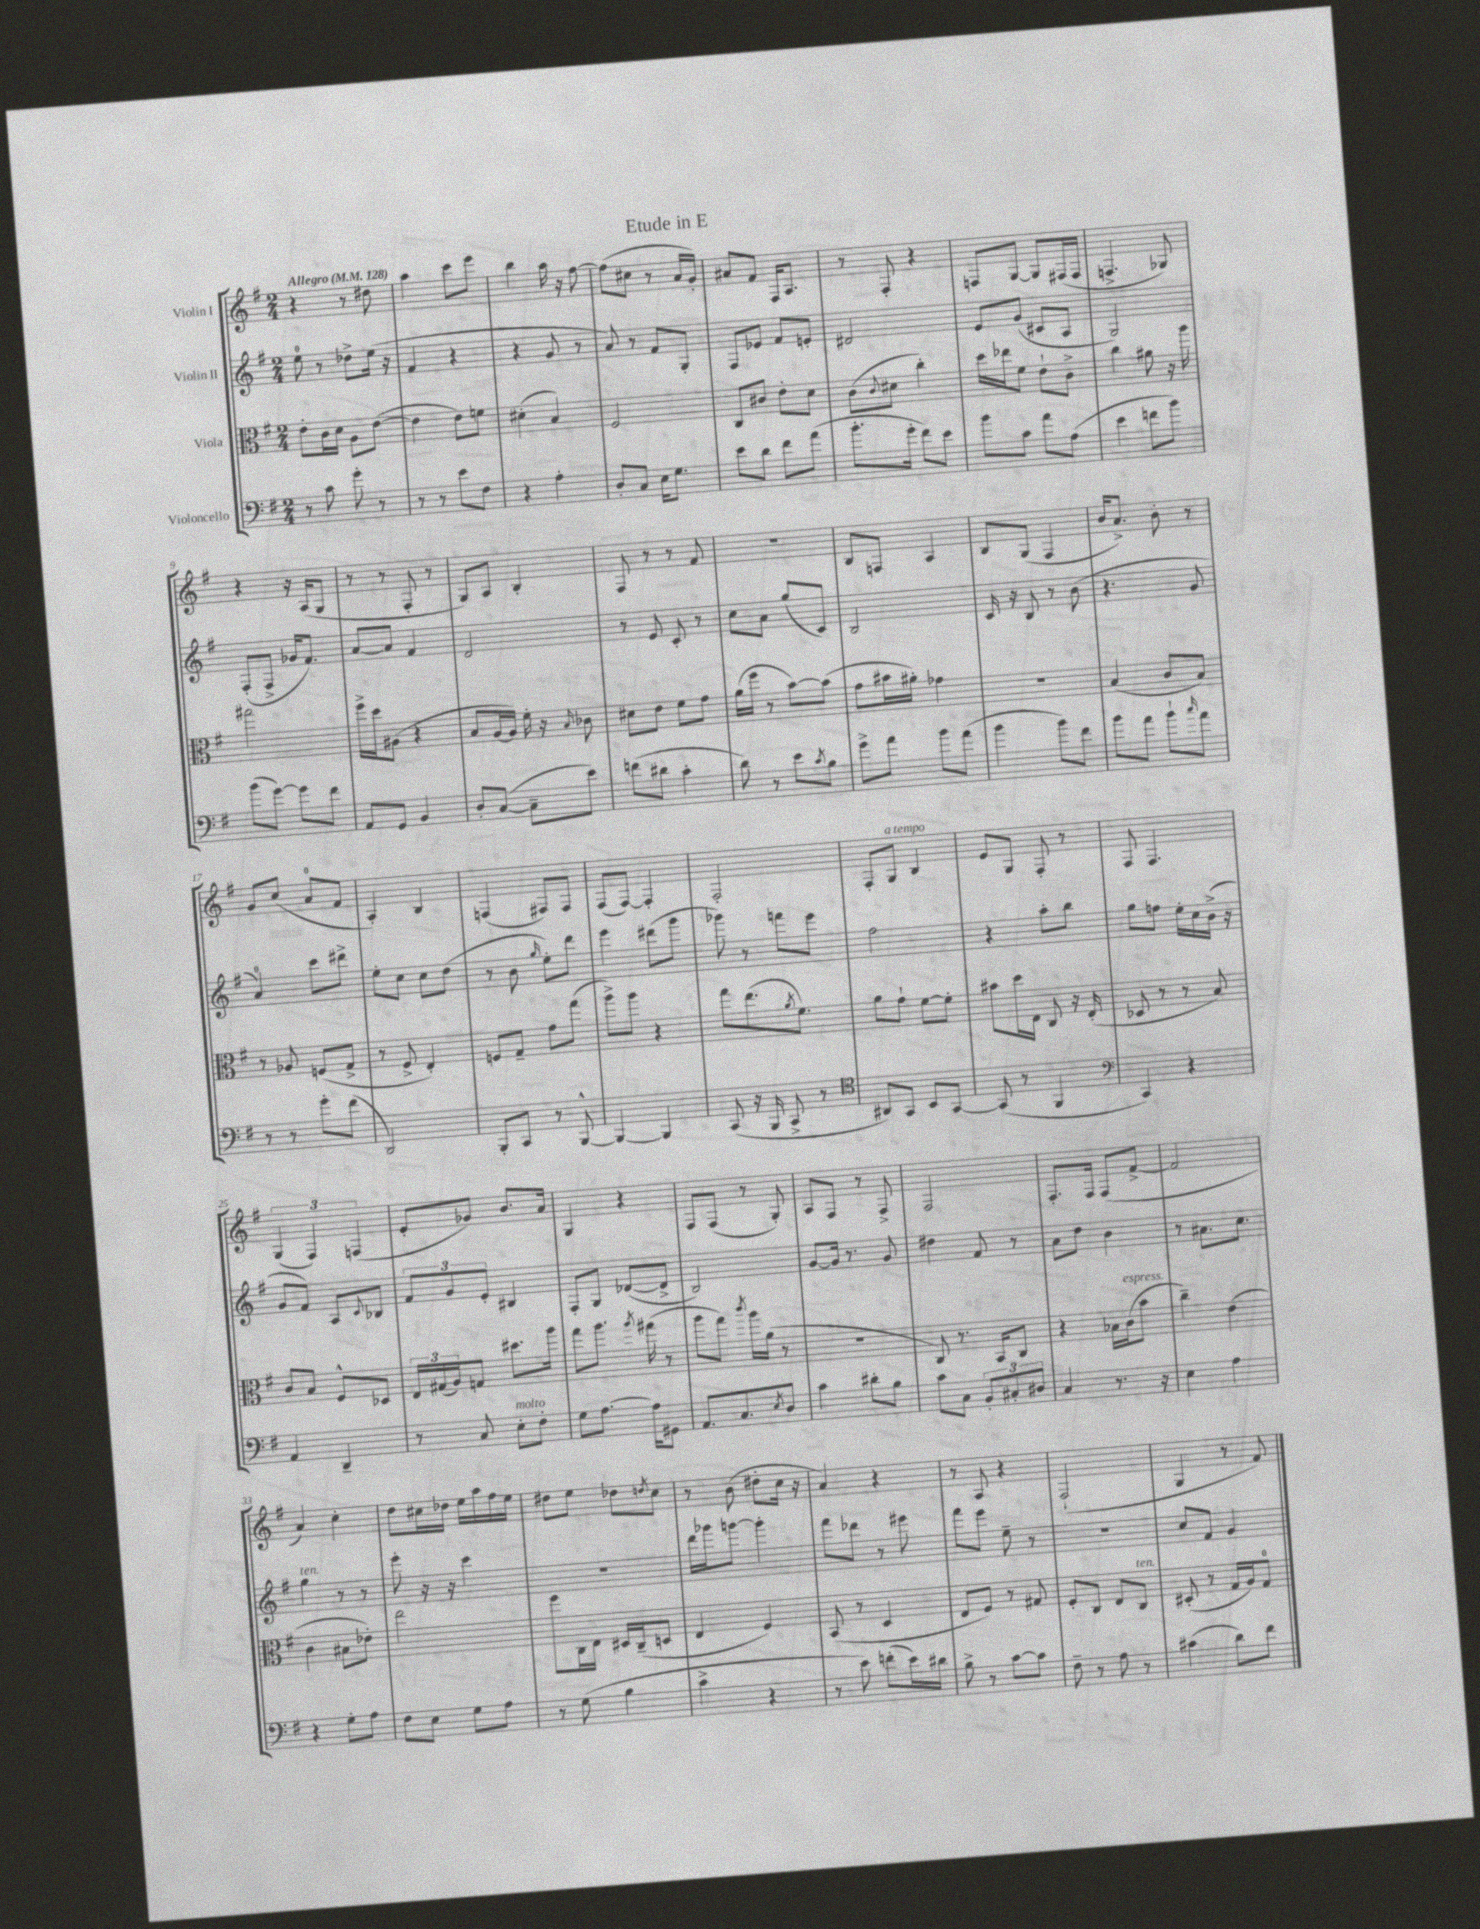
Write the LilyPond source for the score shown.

\header { title = "Etude in E" }
<<
\new StaffGroup <<
\new Staff = "s0" \with { instrumentName = "Violin I" } {
    \clef treble \key g \major \numericTimeSignature \time 2/4 \tempo "Allegro" 4 = 128
    r4 r8 dis''8 |
    a''4 c'''8 e'''8 |
    b''4 a''16 r16 fis''8~ |
    fis''8( cis''8 r8 a'16 g'16-.) |
    ais'8 fis'8 fis16 a8. |
    r8 fis8-. r4 |
    f8 g8~ g8 fis16( fis16 |
    f4.-> ges8) |
    r4 r16 a16( g8 |
    r8 r8 fis8-. r8 |
    g8) a8 b4-. |
    fis8 r8 r8 fis'8 |
    R2 |
    b8 f8 a4 |
    b8 g8( fis4 |
    b'16 a'8.->) b'8-. r8 |
    g'8 c''8( a'8-0 fis'8 |
    a4-.) b4 |
    f4( fis8) fis8 |
    fis8( fis8~) fis4-. |
    fis2-. |
    fis8-. g8^\markup { \italic "a tempo" } b4 |
    e'8 g8 fis8-. r8 |
    fis8 fis4. |
    \tuplet 3/2 { g4( fis4) f4( } |
    e'8-. ges'8) b'8. a'16 |
    g4 r4 |
    fis8 fis8( r8 g8-.) |
    a8 fis8 r8 fis8-> |
    fis2 |
    fis8.-. fis16 fis8( fis'8~-> |
    fis'2 |
    a'4) c''4-. |
    d''8 cis''16 des''16 e''16 a''16 fis''16 e''16 |
    dis''8 e''8 des''8 \acciaccatura { d''8 } c''8 |
    r8 b'8( dis''8-. c''16 r16 |
    a'4) r4 |
    r8 a8 r4 |
    fis2-!( |
    g4 r8 fis'8) \bar "|." |
}
\new Staff = "s1" \with { instrumentName = "Violin II" } {
    \clef treble \key g \major \numericTimeSignature \time 2/4
    e''8-0 r8 des''8-> e''16( r16 |
    fis'4 r4 |
    r4 g'8 r8 |
    a'8) r8 fis'8 g8-. |
    fis8 ees'8 fis'8 e'8-. |
    dis'2 |
    e'8 g'8( cis'8 a8 |
    g2) |
    fis8-.( fis8-> ges'16 fis'8.) |
    a'8~ a'8 fis'4 |
    d'2 |
    r8 e'8 c'8-. r8 |
    c''8 a'8 g''8( c'8) |
    b2 |
    c'16 r16 b8 r8 b'8( |
    r4. g'8 |
    a'4-0) c'''8 dis'''8-> |
    e''8-. c''8 c''8 d''8( |
    r8 b'8 \grace { g''16 } e''8-.) d'''8 |
    e'''4 dis'''8( g'''8 |
    ges'''8) r8 f'''8 e'''8 |
    fis''2 |
    r4 a''8-. b''8 |
    g''8 f''8 e''16-. c''16 b'16->( r16 |
    g'8 fis'8) a8 \appoggiatura { c'8 } bes8 |
    \tuplet 3/2 { fis'8 g'8 e'8-. } bis4 |
    fis8-. g8 des'8~( des'8-> |
    b2) |
    g'8~ g'16 r8. g'8 |
    dis''4 fis'8 r8 |
    a'8 d''8 b'4 |
    r8 ais'8. c''8. |
    g''4^\markup { \italic "ten." } r8 r8 |
    e'''8-. r16 r16 c'''4 |
    R2 |
    d'''16 ges'''16 g'''8~ g'''4-. |
    fis'''8 des'''8 r8 eis'''8 |
    fis'''8 e'''8 e''8-- r8 |
    r2 |
    c''8 fis'8 g'4 \bar "|." |
}
\new Staff = "s2" \with { instrumentName = "Viola" } {
    \clef alto \key g \major \numericTimeSignature \time 2/4
    e'8-. c'16 d'16 a8 e'8~( |
    e'4 e'8) f'8 |
    dis'4-.( b4) |
    fis2 |
    c8 cis'8 e'8-. d'8 |
    c'8( \appoggiatura { c'8 } dis'8 c''4-.) |
    d''16 ees''16 fis'8 e'8-! c'8-> |
    c''4 ais'8 r16 a''16 |
    gis''2 |
    fis''16-> d''16 ais8( r4 |
    b8 a16~ a16) fis'16-. r16 \grace { b16 } ces'8 |
    dis'8 e'8 fis'8 g'8 |
    a'16( fis''16 r8 b'8~) b'8( |
    g'8 bis'16 ais'16-.) ges'4 |
    R2 |
    b4( c'8 b8) |
    r8 aes8 f8( g8-> |
    r8 fis8-> e4-.) |
    f8 g8-- g'8 g''8( |
    a''8->) a''8 r4 |
    g''8 e''8.( \acciaccatura { a'8 } fis'8.) |
    a'8 g'8-! fis'8~ fis'8-. |
    bis'8 d''16 e16 c8 r16 e16-.( |
    des8 r8 r8 b8) |
    c'8 b8 fis8-^ des8 |
    \tuplet 3/2 { e16 gis16( a16) } g8 dis''8. a''16 |
    g''8 a''8. \acciaccatura { a''8 } gis''16( r8 |
    a''8 g''8) \acciaccatura { c'''8 } a''16 a'16( r8 |
    r2 |
    c8) r8. b,16 c8 |
    r4 bes16 c'16^\markup { \italic "espress." }( b'8 |
    c''4--) e'4( |
    c'4 bis8 ees'8-.) |
    e''2 |
    fis''8 c16 e16 dis16 c16--( d8 |
    e4 fis4) |
    b,8( r8 d4 |
    e8 fis8) r8 gis8 |
    fis8-. c8 e8 c8^\markup { \italic "ten." } |
    dis8-.( r8 g16 a16) g8-0 \bar "|." |
}
\new Staff = "s3" \with { instrumentName = "Violoncello" } {
    \clef bass \key g \major \numericTimeSignature \time 2/4
    r8 c'8 g'8-. r8 |
    r8 r8 e'8 fis8 |
    r4 a4-. |
    d8-. c8 e16 g8. |
    e'8 d'8 fis'8 a'8( |
    b'8.-. g'16-. fis'8) e'8 |
    b'8 c'8 a'8 a8( |
    e'4 f'8 b'8) |
    b'8( g'8~) g'8 fis'8 |
    a,8 g,8 b,4 |
    d8-. c8~( c8-- e'8) |
    f'8( dis'8 c'4-. |
    d'8) r8 e'8 \acciaccatura { c'8 } b8 |
    g'8-> a'8 b'8 a'8( |
    b'4 b'8) fis'8 |
    b'8 a'8 b'8-! \grace { c''16 } a'8 |
    r8 r8 g'8-. fis'8( |
    d,2) |
    b,,8-. c,8 r8 b,,8~-^ |
    b,,4~ b,,4 |
    c,8( r16 b,,16 c,8-> r8 |
    \clef tenor ais,8) g,8 b,8 g,8~ |
    g,8( r8 fis,4 |
    \clef bass c,4) r4 |
    a,4 d,4-- |
    r8 c8 e8-.^\markup { \italic "molto" } fis8-. |
    g8 a8.~ a16 gis,8 |
    a,8. c8. \acciaccatura { e8 } d8 |
    c'4 dis'8-. b8 |
    c'8 c8 \tuplet 3/2 { b,8-. cis8-. dis8 } |
    c4 r8. r16 |
    e4 a4 |
    r4 g8-. a8 |
    fis8 e8 g8 a8 |
    r8 g8( b4 |
    c'4-> r4 |
    r8 e'8) f'8-.( e'16) dis'16 |
    b8-> r8 c'8~ c'8 |
    fis8-- r8 a8 r8 |
    cis'4( d'8) fis'8 \bar "|." |
}
>>
>>
